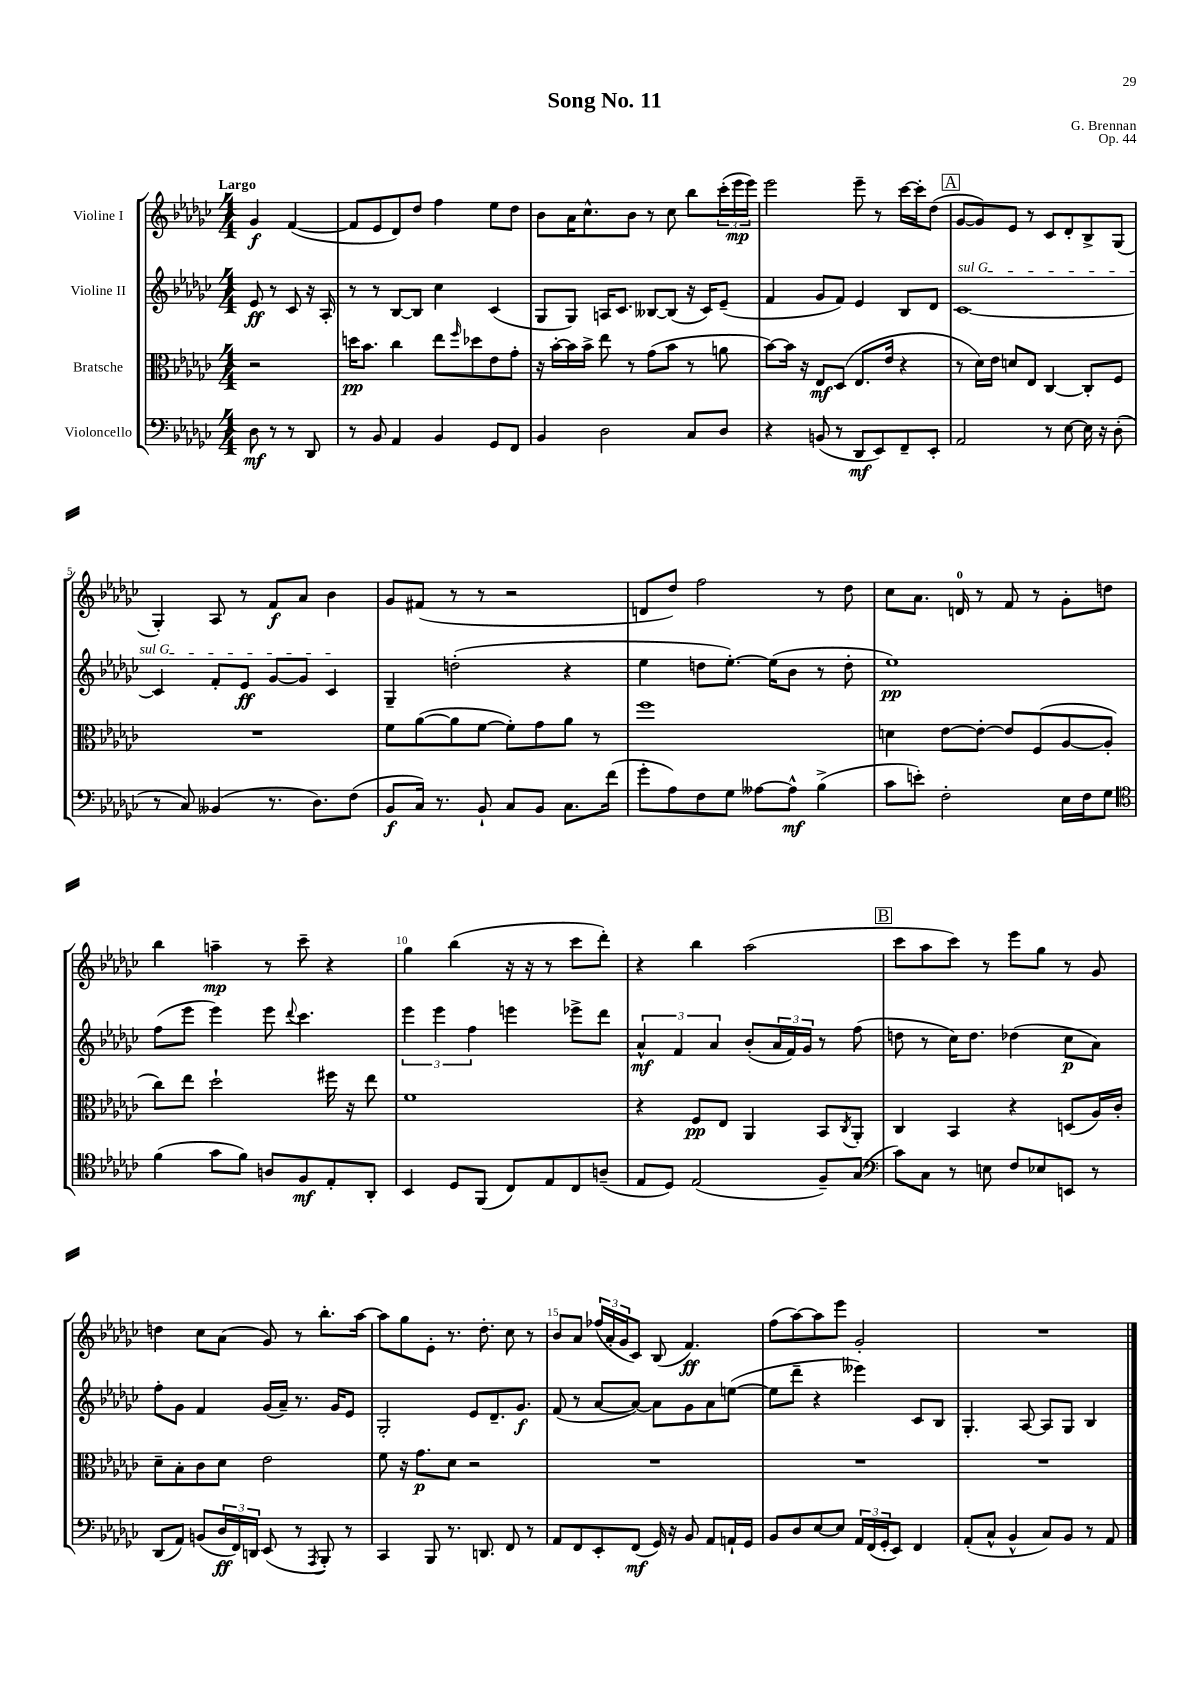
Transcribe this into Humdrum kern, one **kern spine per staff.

**kern	**kern	**kern	**kern
*staff4	*staff3	*staff2	*staff1
*clefF4	*clefC3	*clefG2	*clefG2
*k[b-e-a-d-g-c-]	*k[b-e-a-d-g-c-]	*k[b-e-a-d-g-c-]	*k[b-e-a-d-g-c-]
*M4/4	*M4/4	*M4/4	*M4/4
8D-	2r	8e-	4g-
8r	.	8r	.
8r	.	8c-	([4f
8DD-	.	16r	.
.	.	16A-'	.
=	=	=	=
8r	16dd	8r	8f]
.	8.b-	.	.
8BB-	.	8r	8e-
4AA-	4cc-	[8B-	8d-)
.	.	8B-]	8dd-
4BB-	8ee-	4cc-	4ff
.	16qqff	.	.
.	8dd-	.	.
8GG-	8e-	(4c-	8ee-
8FF	8g-'	.	8dd-
=	=	=	=
4BB-	16r	8G-	8b-
.	[16b-'	.	.
.	16b-]	8G-)	16a-
.	16b-^	.	8.cc-^^
2D-	8ee-	16A	.
.	.	8.c-	.
.	8r	.	8b-
.	(8g-	[8B--	8r
.	8b-	(8B--]	8cc-
8C-	8r	16r	8bb-
.	.	16c-)	.
8D-	8a	(8e-~	(24ccc-'
.	.	.	24eee-
.	.	.	24eee-)
=	=	=	=
4r	[8b-)	4f	2eee-
.	16b-]	.	.
.	16r	.	.
(8BB	8E-	8g-	.
8r	(8D-	8f)	.
8DD-	8.E-	4e-	8eee-~
8EE-)	.	.	8r
.	16e-	.	.
8FF~	4r	8B-	[16ccc-
.	.	.	16ccc-']
8EE-'	.	8d-	(8dd-
=	=	=	=
2AA-	8r	[1c-	[8g-
.	16d-)	.	8g-])
.	16e-	.	.
.	8d	.	8e-
.	8E-	.	8r
8r	[4C-	.	8c-
[8E-	.	.	8d-'
16E-]	8C-']	.	8B-^
16r	.	.	.
(8D-'	8F	.	(8G-
=	=	=	=
8r	1r	4c-]	4G-')
8C-)	.	.	.
(4BB--	.	8f'	8A-
.	.	8e-	8r
8.r	.	[8g-	8f
.	.	8g-]	8a-
8.D-)	.	.	.
.	.	4c-	4b-
(8F	.	.	.
=	=	=	=
8BB-	8f	4G-~	8g-
16C-)	([8a-	.	(8f#
8.r	.	.	.
.	8a-]	(2dd'	8r
8BB-`	[8f	.	8r
8C-	8f'])	.	2r
8BB-	8g-	.	.
8.C-	8a-	4r	.
.	8r	.	.
(16f	.	.	.
=	=	=	=
8g-'	1ff	4ee-	8d
8A-)	.	.	8dd-)
8F	.	8dd	2ff
8G-	.	[8.ee-')	.
[8A--	.	.	.
.	.	(16ee-]	.
8A--^^]	.	8b-	.
(4B-^	.	8r	8r
.	.	8dd'	8dd-
=	=	=	=
8c-	4d	1ee-)	8cc-
8e')	.	.	8.a-
2F'	[8e-	.	.
.	.	.	16d
.	8e-'_	.	8r
.	8e-]	.	8f
.	(8F	.	8r
16E-	[8A-	.	8g-'
16F	.	.	.
8G-	8A-']	.	8dd
=	=	=	=
*clefC4	*	*	*
(4f	8cc-)	(8ff	4bb-
.	8ee-	8eee-	.
8g-	2dd-`	4eee-)	4aa~
8f)	.	.	.
8A	.	8eee-	8r
.	.	8qqddd-	.
8F	.	4.ccc-	8ccc-~
8E-'	16ff#	.	4r
.	16r	.	.
8AA-'	8ee-	.	.
=	=	=	=
4BB-	1f	6eee-	4gg-
.	.	6eee-	.
8D-	.	.	(4bb-
.	.	6ff	.
(8FF	.	.	.
8C-)	.	4eee	16r
.	.	.	16r
8E-	.	.	8r
8C-	.	8eee-^	8ccc-
(8A~	.	8ddd-	8ddd-')
=	=	=	=
8E-	4r	6a-^^	4r
8D-)	.	.	.
.	.	6f	.
(2E-	8F	.	4bb-
.	.	6a-	.
.	8E-	.	.
.	4AA-	(8b-'	(2aa-
.	.	24a-	.
.	.	24f)	.
.	.	24g-	.
8F~)	8BB-	8r	.
.	8qC-	.	.
(8G-	8AA-'	(8ff	.
=	=	=	=
*clefF4	*	*	*
8c-)	4C-	8dd	8ccc-
8C-	.	8r	8aa-
8r	4BB-	16cc-)	8ccc-)
.	.	8.dd	.
8E	.	.	8r
8F	4r	(4dd-	8eee-
8E-	.	.	8gg-
8EE	(8D	8cc-	8r
8r	16A-)	8a-)	8g-
.	16c-'	.	.
=	=	=	=
(8DD-	8d-~	8ff'	4dd
8AA-)	8B-'	8g-	.
(8BB	8c-	4f	8cc-
24D-	8d-	.	(8a-
24FF)	.	.	.
24DD	.	.	.
(8EE-	2e-	(16g-	8g-)
.	.	16a-~)	.
8r	.	8.r	8r
8qAAA-	.	.	.
8BBB-')	.	.	8.bb-'
.	.	16g-	.
8r	.	8e-	.
.	.	.	[16aa-
=	=	=	=
4CC-	8f	2G-'	8aa-]
.	16r	.	8gg-
.	8.g-	.	.
8BBB-	.	.	8e-'
8.r	8d-	.	8.r
.	2r	8e-	.
8.DD	.	.	8.dd-'
.	.	8.d-~	.
8FF	.	.	8cc-
.	.	8.g-	.
8r	.	.	8r
=	=	=	=
8AA-	1r	(8f	8b-
8FF	.	8r	8a-
8EE-'	.	[8a-	(24ff-
.	.	.	24a-'
.	.	.	24g-
(8FF	.	8a-_)	8c-)
16GG-)	.	8a-]	(8B-
16r	.	.	.
8BB-	.	8g-	4.f)
8AA-	.	8a-	.
16AA`	.	([8ee	.
16GG-	.	.	.
=	=	=	=
8BB-	1r	8ee]	(8ff
8D-	.	8ddd-~	[8aa-)
[8E-	.	4r	8aa-]
8E-]	.	.	8eee-
24AA-	.	4eee--)	2g-'
(24FF	.	.	.
24GG-'	.	.	.
8EE-)	.	.	.
4FF	.	8c-	.
.	.	8B-	.
=	=	=	=
(8AA-'	1r	4.G-'	1r
8C-^^	.	.	.
4BB-^^	.	.	.
.	.	[8A-	.
8C-)	.	8A-]	.
8BB-	.	8G-	.
8r	.	4B-	.
8AA-	.	.	.
==	==	==	==
*-	*-	*-	*-
